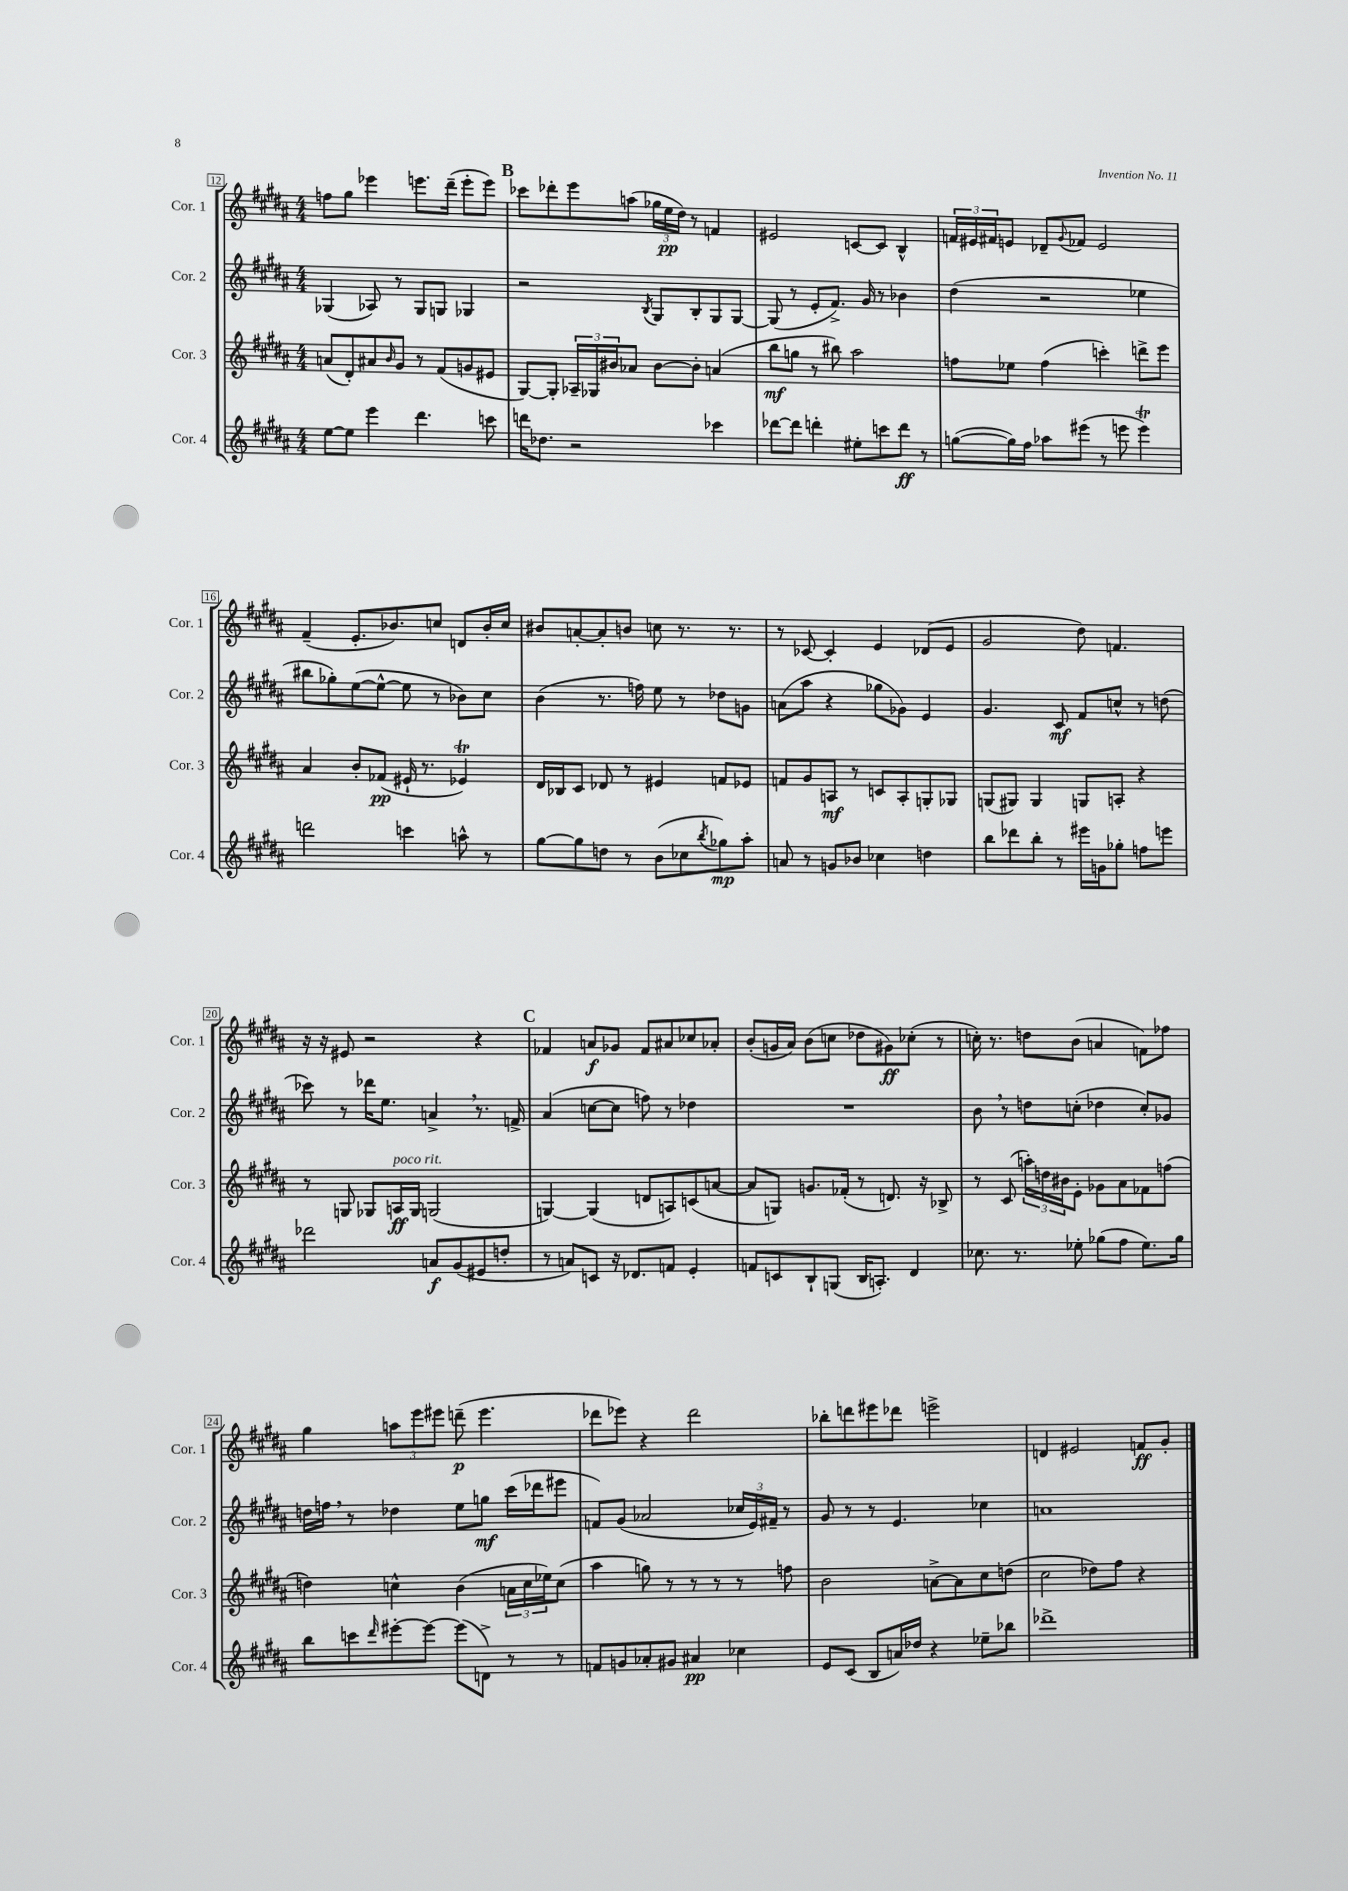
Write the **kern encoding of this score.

**kern	**kern	**kern	**kern
*staff4	*staff3	*staff2	*staff1
*clefG2	*clefG2	*clefG2	*clefG2
*k[f#c#g#d#a#]	*k[f#c#g#d#a#]	*k[f#c#g#d#a#]	*k[f#c#g#d#a#]
*M4/4	*M4/4	*M4/4	*M4/4
[8ee\L	(8a/L	(4G-/	8ff\L
8ee\]J	8d#'/)	.	8gg#\J
4eee\	8a#/	8A-/)	4eee-\
.	16qqb/	.	.
.	8g#/J	8r	.
4.ddd#\	8r	8G-/L	8.eee\L
.	(8f#/L	8G/J	.
.	.	.	(16ddd#~\Jk
.	8g/	4G-/	8eee'\L
8ccc\	8e#/J	.	8eee\J)
=	=	=	=
16ddd\LK	[8G#/L)	2r	8ccc-\L
8.dd-\J	.	.	.
.	8G#'/]J	.	8ddd-'\
2r	24A-~/LL	.	8eee\
.	24G-/	.	.
.	24b#/J	.	.
.	8a-/J	.	(8aa\J
.	.	8qB/	.
.	[8b#\L	8G#/L	24gg-\LL
.	.	.	24ee\
.	.	.	24dd#\JJ)
.	8b#'\]J	8B'/	8r
4ccc-\	(4a/	8G#/	4f/
.	.	[8G#/J	.
=	=	=	=
[8ddd-\L	8bb\L	(8G#/]	2e#/
8ddd-\]J	8gg\J	8r	.
4ddd'\	8r	8e'/L	.
.	8bb#\)	8.f#^/J)	.
8ee#'\L	2aa#\	.	[8c/L
.	.	16g#/	.
8ccc\	.	8r	8c/]J
8ddd\J	.	4b-\	4B^^/
8r	.	.	.
=	=	=	=
([8gg\L	8ff\L	(4dd#\	24f/LL
.	.	.	24e#/
.	.	.	24f#/J
16gg\]L)	8ee-\J	.	8e/J
16ff#\JJ	.	.	.
8aa-\L	(4ff\	2r	8d-~/L
.	.	.	8qqg#/
(8eee#\J	.	.	8f-/J
8r	4ccc'\)	.	2e/
8eee\	.	.	.
4eee\)	8ddd^\L	4ee-\	.
.	8eee\J	.	.
=	=	=	=
2ddd\	4a#/	8bb#\L	(4f#~/
.	.	8gg-'\)	.
.	8b'/L	([8ee\	8.e'/L
.	(8f-/J	8ee^^\_J	.
.	.	.	8.b-/)
4ccc\	16e#`/	8ee\]	.
.	8.r	.	.
.	.	8r	8cc/J
8aa^^\	4e-/)	8b-\L)	8d/L
8r	.	8cc#\J	16b-'/L
.	.	.	16cc/JJ
=	=	=	=
[8gg#\L	16d#/LL	(4b\	8b#/L
.	16B-/J	.	.
8gg#\]	8c#/J	.	[8a'/
8dd\J	8d-/	8.r	8a'/]
8r	8r	.	8b/J
.	.	16ff\)	.
(8b\L	4e#/	8ee\	8cc\
8cc-\	.	8r	8.r
8qbb/	.	.	.
8gg-\)	8f/L	8dd-\L	.
.	.	.	8.r
8aa#'\J	8e-/J	8g\J	.
=	=	=	=
8a/	8f/L	(8a\L	8r
8r	8g#/	8aa#\J	[8c-/
8g/L	8A/J	4r	4c-'/]
8b-/J	8r	.	.
4cc-\	8c/L	8gg-\L	4e/
.	8A'/	8g-\J)	.
4dd\	8G'/	4e/	(8d-/L
.	8G-/J	.	8e/J
=	=	=	=
8bb\L	(8G/L	4.g#/	2g#/
8ddd-\	8G#/J)	.	.
8bb'\J	4G#/	.	.
8r	.	8c#/	.
16eee#\LL	8G/L	8f#/L	8dd#\)
16g\J	.	.	.
8gg-'\J	8A'/J	8cc^^/J	4.f/
8ff\L	4r	8r	.
8eee\J	.	(8dd\	.
=	=	=	=
2ddd-\	8r	8ccc-\)	16r
.	.	.	16r
.	8G/	8r	8e#/
.	8G-/L	16ddd-\LK	2r
.	.	8.ee\J	.
.	16A/L	.	.
.	16G-/JJ	.	.
8a/L	(2G/	4a^/	.
(8g#/	.	.	.
8e#/	.	8.r	4r
8dd'/J	.	.	.
.	.	16f^/	.
=	=	=	=
8r	[4G/)	(4a#/	4f-/
8a/L)	.	.	.
8c/J	(4G/]	[8cc\L	8a/L
16r	.	8cc\]J	8g-/J
8.d-/L	.	.	.
.	8d/L	8ff\)	8f-/L
8f/J	8A/)	8r	8a#/
4e'/	(8c/	4dd-\	8cc-/
.	[8a/J	.	8a-'/J
=	=	=	=
8f/L	8a/]L	1r	(8b'/L
8c/	8G/J)	.	16g/L
.	.	.	16a#/JJ)
8B`/	8.g/L	.	(8b\L
(8G/J	.	.	8cc\J
.	(16f-'/Jk	.	.
16B/LK	8r	.	8dd-\L
8.A'/J)	.	.	.
.	8.d/)	.	8g#\)
4d#/	.	.	(8cc-'\J
.	16r	.	.
.	8B-^/	.	8r
=	=	=	=
8.cc-\	8r	8b\	16cc'\)
.	.	.	8.r
.	(8c#/	8r	.
8.r	.	.	.
.	24aa'\LL)	8dd\L	8dd\L
.	24dd\	.	.
.	24b#\J	.	.
8ee-'\	8e'\J	(8cc'\J	(8b\J
(8gg-\L	8g-\L	4dd-\	4a/
8ff#\J	8a#\	.	.
8.ee-\L)	8f-\	8cc'/L)	8f\L)
.	(8ff\J	8g-/J	8ff-\J
16gg-\Jk	.	.	.
=	=	=	=
8bb\L	4dd\)	16dd\LL	4gg#\
.	.	16ff\JJ	.
8ccc\	.	8r	.
16qqddd#/	.	.	.
[8eee#'\	4cc^^\	4dd-\	12aa\L
.	.	.	12eee\
8eee#\_J	.	.	.
.	.	.	12eee#\J
(8eee#\]L	(4b\	8ee\L	(8ddd~\
8d^\J)	.	8gg\J	4.eee#\
8r	24a\LL	(16ccc#\LL	.
.	24cc\	.	.
.	.	16ddd-\J	.
.	24ee-\J)	.	.
8r	(8cc\J	8eee#\J	.
=	=	=	=
8f/L	4aa#\	8f/L)	8ddd-\L
8g/	.	(8g#/J	8eee-\J)
8a-'/	8gg\)	2a-/	4r
8g#/J	8r	.	.
4a#/	8r	.	2ddd-\
.	8r	.	.
4cc-\	8r	24cc-/LL	.
.	.	24e/)	.
.	.	24f#~/JJ	.
.	8ff\	8r	.
=	=	=	=
8e/L	2b\	8g#/	8bb-'\L
(8c#/J	.	8r	8ddd\
8B/L	.	8r	8eee#\
16a/L)	.	4.e/	8ddd-\J
16dd-/JJ	.	.	.
4r	[8a^\L	.	2eee^\
.	8a\]	.	.
8ee-~\L	8cc#\	4cc-\	.
8bb-\J	(8dd\J	.	.
=	=	=	=
1ddd-^	2cc#\	1a	4d/
.	.	.	2e#/
.	8dd-\L)	.	.
.	8ff#\J	.	.
.	4r	.	8f/L
.	.	.	8g#'/J
==	==	==	==
*-	*-	*-	*-
